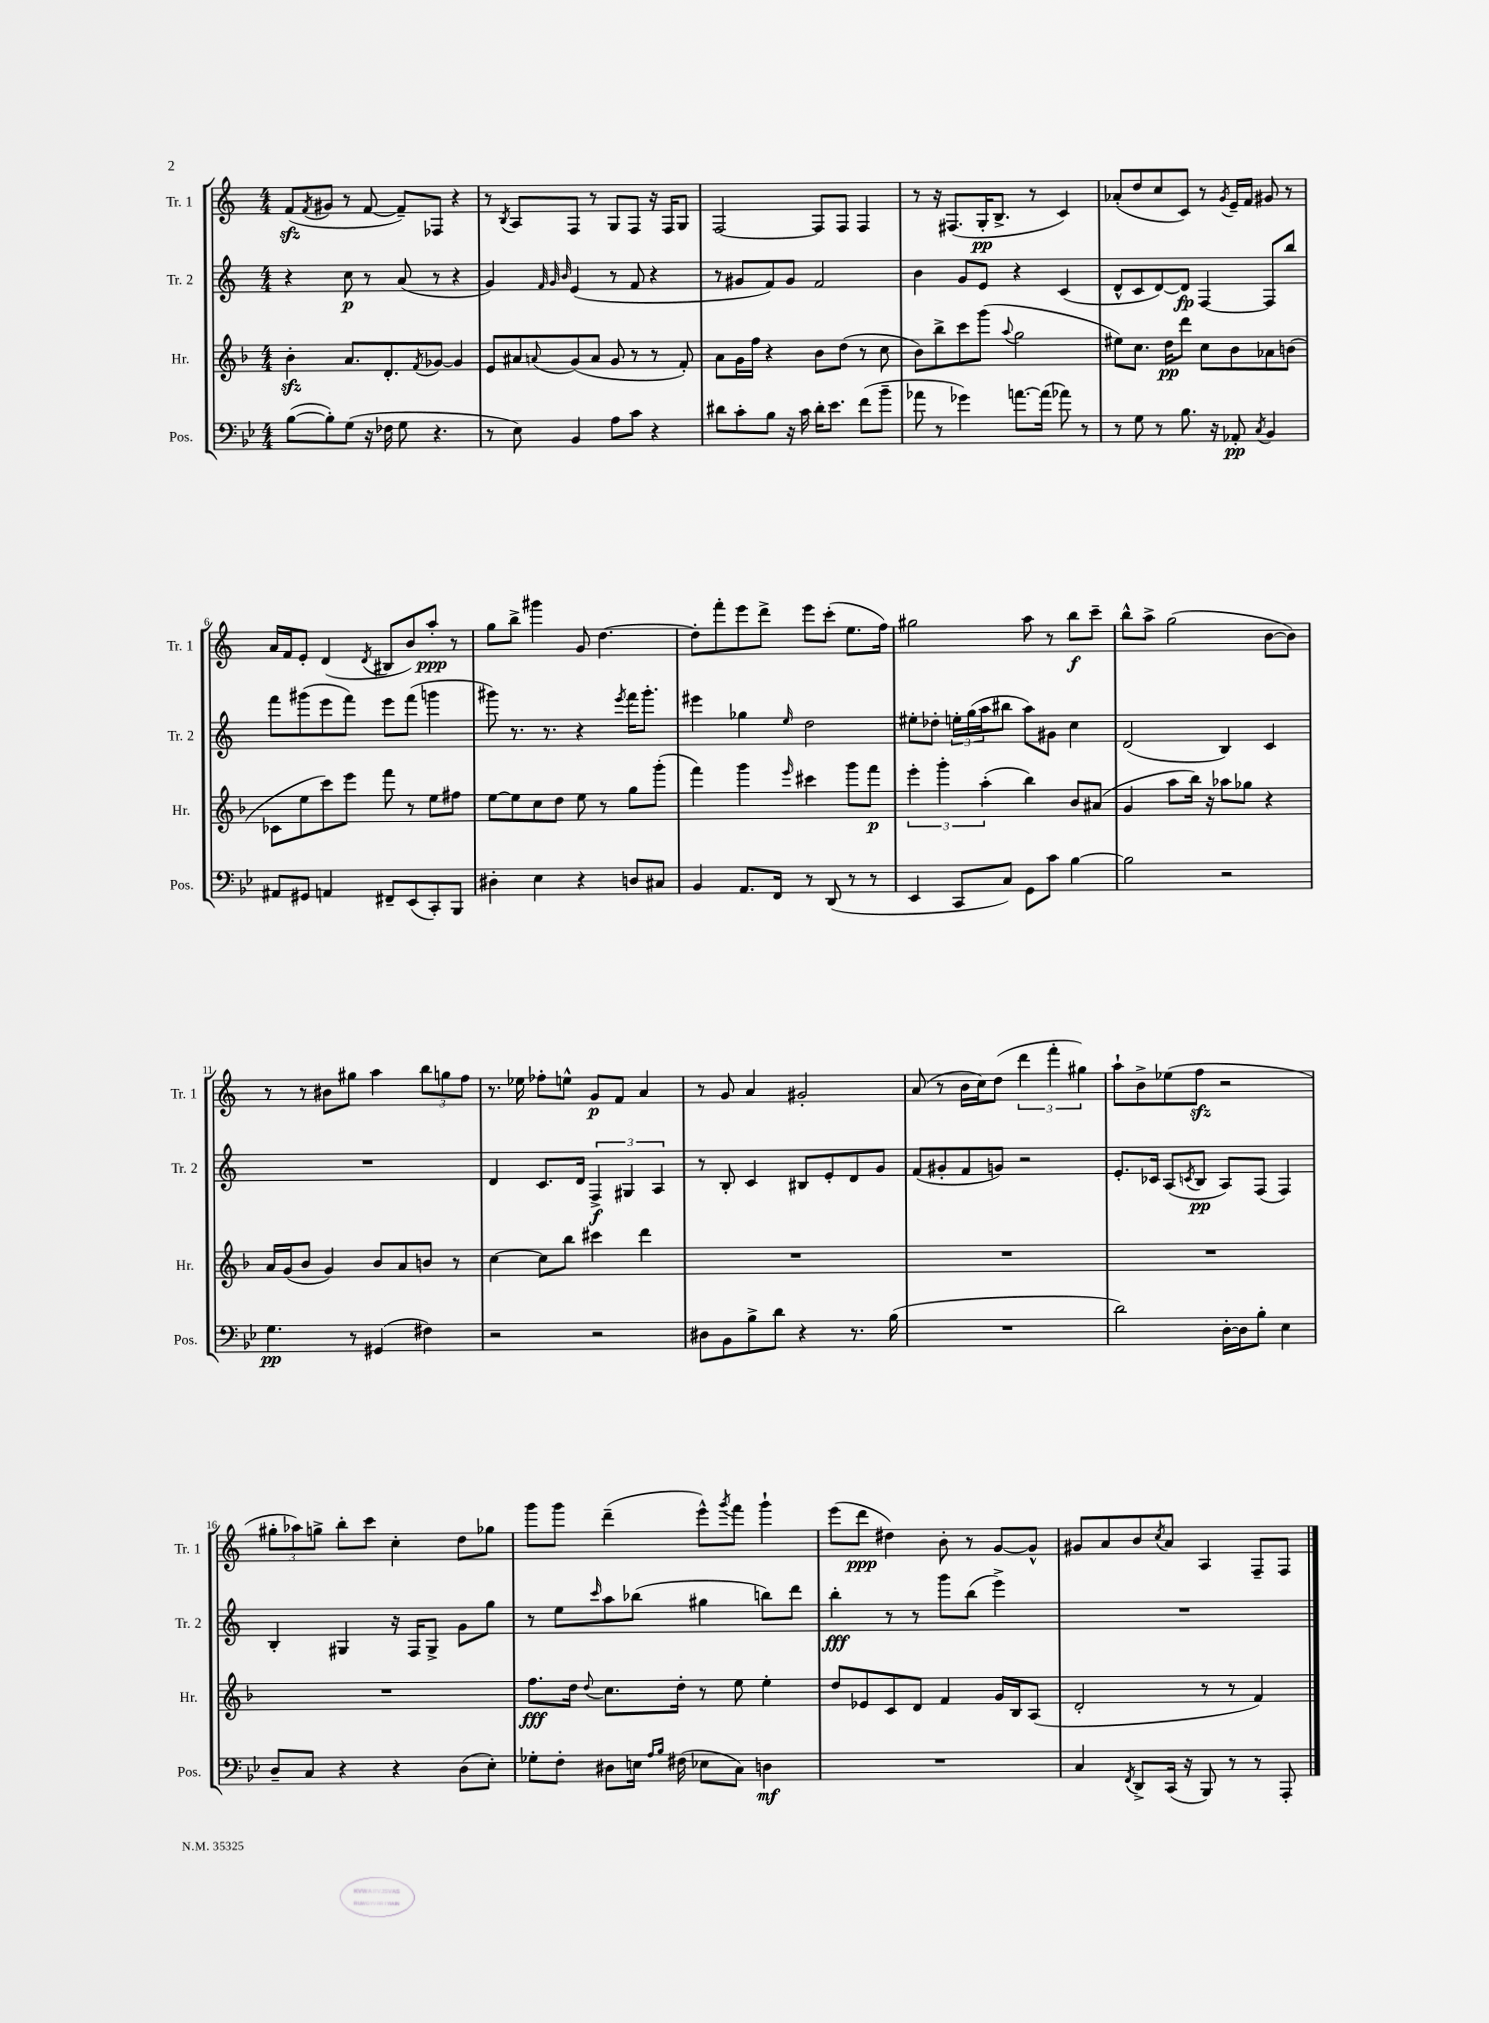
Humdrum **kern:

**kern	**kern	**kern	**kern
*staff4	*staff3	*staff2	*staff1
*clefF4	*clefG2	*clefG2	*clefG2
*k[b-e-]	*k[b-]	*k[]	*k[]
*M4/4	*M4/4	*M4/4	*M4/4
([8B-	4b-'	4r	(8f
.	.	.	8qf
8B-'])	.	.	8g#
(8G	8.a	8cc	8r
16r	.	8r	[8f
16F-	8.d'	.	.
8G	.	(8a	8f~])
.	8qf	.	.
4.r	[8g-	8r	8F-
.	4g-]	4r	4r
=	=	=	=
8r	8e	4g)	8r
.	.	.	8qB
8E-)	8a#	.	8A
.	.	32qqf	.
.	.	32qqg	.
.	8qqa	32qqb	.
4BB-	(8g	(4e	8F
.	8a	.	8r
8A	8g	8r	8G
8c	8r	8f	8F
4r	8r	4r	16r
.	.	.	16F
.	8f')	.	8G
=	=	=	=
8d#	8a	8r	[2F
8c'	16g	8g#	.
.	16ff	.	.
8B-	4r	8f)	.
16r	.	8g#	.
16c	.	.	.
16d#'	8b-	2f	8F]
8.e-	.	.	.
.	(8dd	.	8F
(8f	8r	.	4F
8b-~	8cc	.	.
=	=	=	=
8a-	8b-)	4b	8r
8r	8bb-^	.	16r
.	.	.	(8.F#
4g-)	8ccc	8g	.
.	(8ggg	8e	16G'
.	.	.	8.B^
.	8qqaa	.	.
[8.a	2gg	4r	.
.	.	.	8r
(16a]	.	.	.
8a-)	.	(4c	4c)
8r	.	.	.
=	=	=	=
8r	8ee#)	8d^^	(8a-'
8G	8.cc	8c	8dd
8r	.	[8d)	8cc
.	16dd	.	.
8.B-	8ddd	8d]	8c)
.	8cc	[4F	8r
16r	.	.	.
.	.	.	8qg
8AA-'	8b-	.	16e~
.	.	.	16f
8qC	.	.	.
4BB-	8a-	8F]	8g#
.	(8b	8bb	8r
=	=	=	=
8AA#	8c-	8fff	16a
.	.	.	16f
8GG#	8ee	(8ggg#	8e'
4AA	8ccc)	8eee	(4d
.	8eee	8fff)	.
.	.	.	8qd
8FF#~	8fff	8eee	8B#
(8EE-	8r	(8fff	8b)
8CC')	8ee	4ggg	8aa'
8BBB-	8ff#	.	8r
=	=	=	=
4D#'	[8ee	8ggg#)	8gg
.	8ee]	8.r	8bb^
4E-	8cc	.	4ggg#
.	.	8.r	.
.	8dd	.	.
4r	8ee	4r	8g
.	8r	.	[4.dd
.	.	8qeee	.
8D	8gg	16fff	.
.	.	8.ggg#'	.
8C#	(8ggg'	.	.
=	=	=	=
4BB-	4fff)	4eee#	8dd']
.	.	.	8fff'
8.AA	4ggg	4gg-	8eee
.	.	.	8ddd^
16FF	.	.	.
.	16qqeee	16qqee	.
8r	4ccc#	2dd	8eee
(8DD	.	.	(8ccc'
8r	8ggg	.	8.ee
8r	8fff	.	.
.	.	.	16ff)
=	=	=	=
4EE-	6eee'	8ee#'	2gg#
.	.	8dd-'	.
.	6ggg'	.	.
8CC	.	24ee'	.
.	.	(24gg	.
.	(6aa'	24aa	.
8C)	.	8bb#	.
8GG	4bb-)	8aa)	8aa
8c	.	8g#	8r
[4B-	8b-	4cc	8bb
.	(8a#	.	8ccc~
=	=	=	=
2B-]	4g	(2d	8bb^^
.	.	.	8aa^
.	8aa	.	(2gg
.	16bb-)	.	.
.	16r	.	.
2r	8aa-	4B)	.
.	8gg-	.	.
.	4r	4c	[8b
.	.	.	8b])
=	=	=	=
4.G	16a	1r	8r
.	(16g	.	.
.	8b-	.	8r
.	4g)	.	8b#
8r	.	.	8gg#
(4GG#	8b-	.	4aa
.	8a	.	.
4F#)	8b	.	12bb
.	.	.	12gg
.	8r	.	.
.	.	.	12ff
=	=	=	=
2r	[4cc	4d	8.r
.	.	.	16ee-
.	8cc]	8.c	8ff-'
.	8bb-	.	8ee^^
.	.	16d	.
2r	4ccc#	6F^	8g
.	.	.	8f
.	.	6G#	.
.	4ddd	.	4a
.	.	6A	.
=	=	=	=
8D#	1r	8r	8r
8BB-	.	8B'	8g
8B-^	.	4c	4a
8d	.	.	.
4r	.	8B#	2g#'
.	.	8e'	.
8.r	.	8d	.
.	.	8g	.
(16B-	.	.	.
=	=	=	=
1r	1r	(8f	(8a
.	.	8g#'	8r
.	.	8f	16b
.	.	.	16cc)
.	.	8g)	(8dd
.	.	2r	6ddd
.	.	.	6fff'
.	.	.	6gg#)
=	=	=	=
2d)	1r	8.e'	8aa`
.	.	.	8b^
.	.	16c-	.
.	.	(8A	(8ee-
.	.	8qc	.
.	.	8B	8ff
[16D'	.	8A)	2r
16D]	.	.	.
8B-'	.	(8F	.
4E-	.	4F)	.
=	=	=	=
8D~	1r	4B'	12gg#'
.	.	.	12aa-)
8C	.	.	.
.	.	.	12gg^
4r	.	4G#	8bb'
.	.	.	8ccc
4r	.	16r	4cc'
.	.	16F	.
.	.	8G#^	.
(8D	.	8g	8dd
8E-')	.	8gg	8gg-
=	=	=	=
8G-'	8.ff	8r	8ggg
8F'	.	8ee	8ggg
.	16dd	.	.
.	8qqdd	16qqccc	.
8D#	8.cc	8aa	(4ddd~
16E	.	(8bb-	.
16qqA	.	.	.
16qqB-	.	.	.
(16F#	16dd'	.	.
8E-	8r	4gg#	8eee^^)
.	.	.	8qggg
8C)	8ee	.	8fff
4D	4ee'	8bb)	4ggg`
.	.	8ddd	.
=	=	=	=
1r	8dd	4bb'	(8eee
.	8e-	.	8ddd
.	8c	8r	4dd#)
.	8d	8r	.
.	4f	8ggg	8b'
.	.	(8bb	8r
.	16g	4eee^)	[8g
.	16B-	.	.
.	(8A	.	8g^^]
=	=	=	=
4C	2d'	1r	8g#
.	.	.	8a
8qFF	.	.	.
8DD^	.	.	8b
.	.	.	8qcc
(16CC	.	.	8a
16r	.	.	.
8BBB-)	8r	.	4A
8r	8r	.	.
8r	4f)	.	8F~
8AAA'	.	.	8F
==	==	==	==
*-	*-	*-	*-
